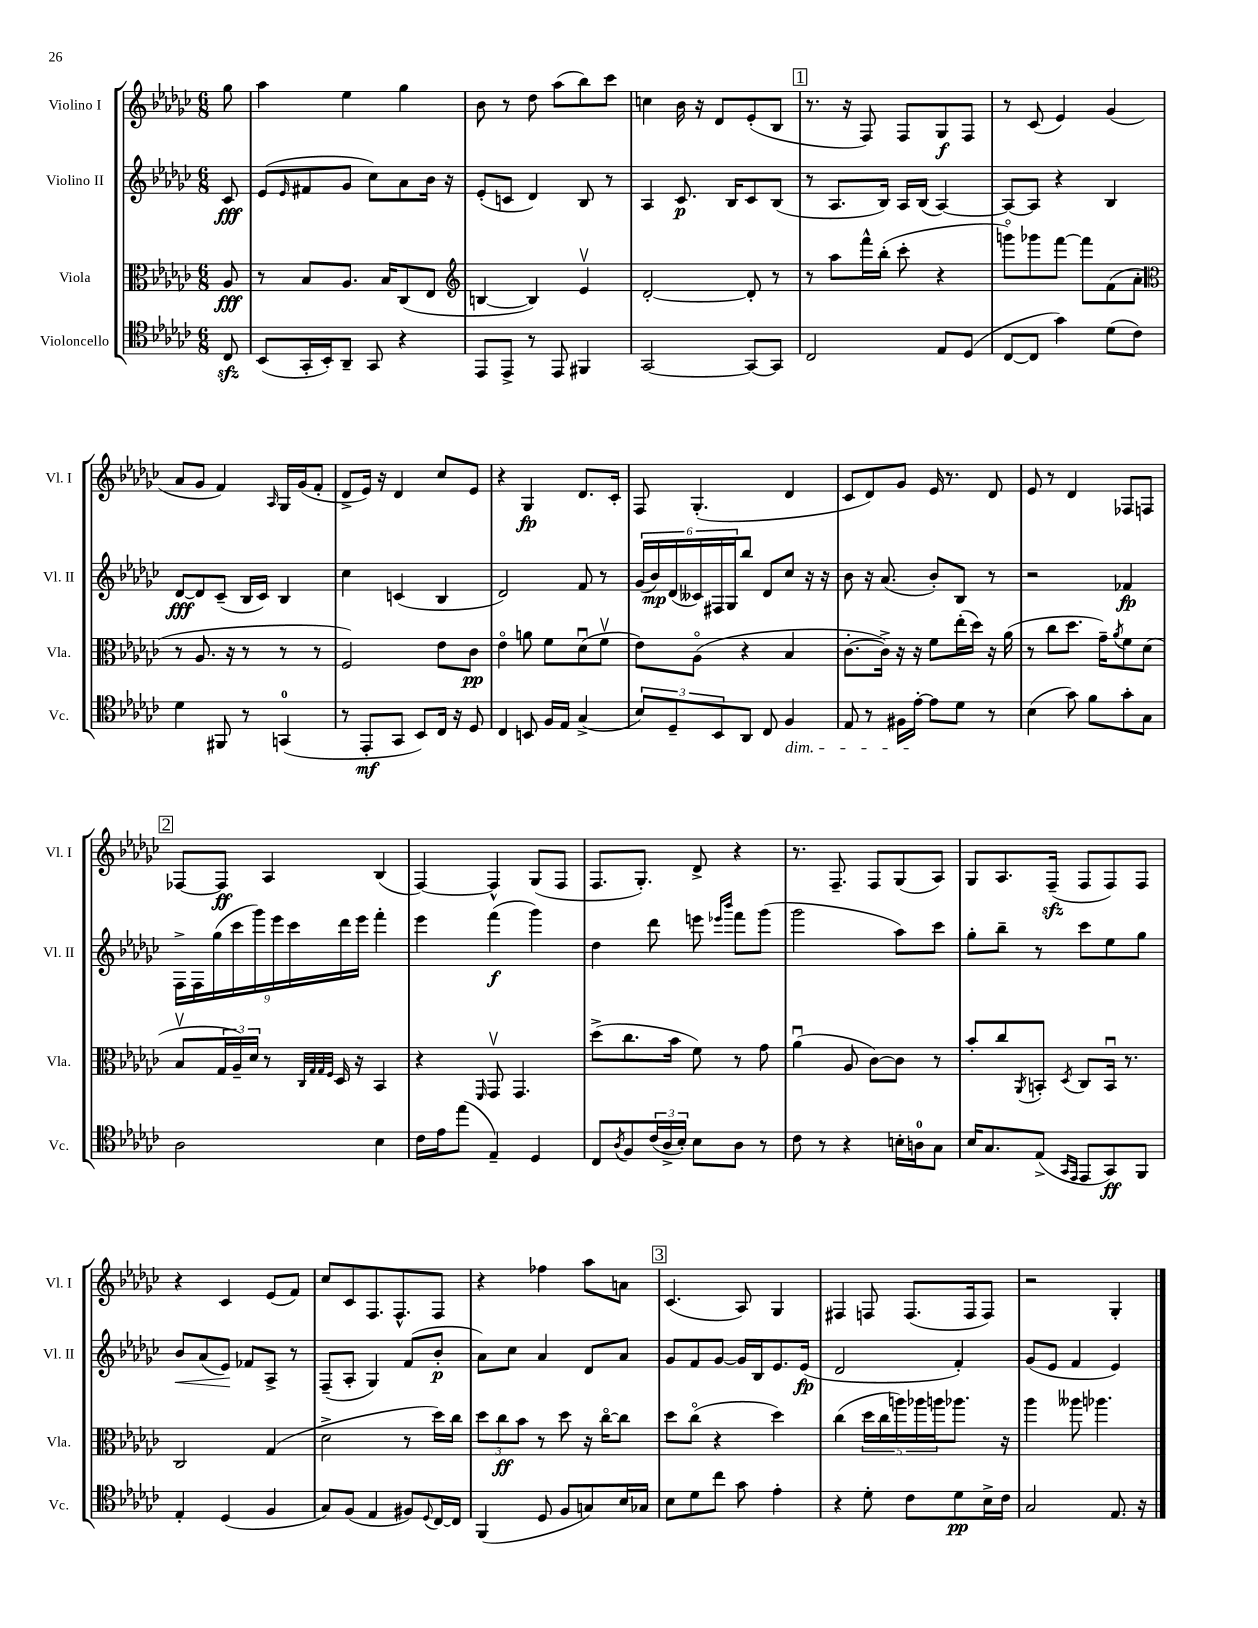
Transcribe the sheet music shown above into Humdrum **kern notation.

**kern	**dynam	**kern	**dynam	**kern	**dynam	**kern	**dynam
*part4	*part4	*part3	*part3	*part2	*part2	*part1	*part1
*staff4	*staff4	*staff3	*staff3	*staff2	*staff2	*staff1	*staff1
*I"Violoncello	*	*I"Viola	*	*I"Violino II	*	*I"Violino I	*
*I'Vc.	*	*I'Vla.	*	*I'Vl. II	*	*I'Vl. I	*
*clefC4	*	*clefC3	*	*clefG2	*	*clefG2	*
*k[b-e-a-d-g-c-]	*	*k[b-e-a-d-g-c-]	*	*k[b-e-a-d-g-c-]	*	*k[b-e-a-d-g-c-]	*
*M6/8	*	*M6/8	*	*M6/8	*	*M6/8	*
=	=	=	=	=	=	=	=
8C-zz/	.	8A-/	fff	8c-/	fff	8gg-\	.
=1	=1	=1	=1	=1	=1	=1	=1
(8BB-/L	.	8r	.	(8e-/L	.	4aa-\	.
.	.	.	.	16qqe-/	.	.	.
16GG-'/L	.	8B-/L	.	8f#X/	.	.	.
16BB-'/J)	.	.	.	.	.	.	.
8AA-~/J	.	8.A-/J	.	8g-/J	.	4ee-\	.
8GG-/	.	.	.	8cc-\L)	.	.	.
.	.	16B-/KL	.	.	.	.	.
4r	.	(8C-/	.	8a-\	.	4gg-\	.
.	.	8E-/J	.	16b-\Jk	.	.	.
.	.	.	.	16r	.	.	.
=2	=2	=2	=2	=2	=2	=2	=2
*	*	*clefG2	*	*	*	*	*
8EE-/L	.	[4Bn/	.	(8e-'/L	.	8b-\	.
8EE-^/J	.	.	.	8cn/J	.	8r	.
8r	.	4B/])	.	4d-/)	.	8dd-\	.
8EE-/	.	.	.	.	.	(8aa-\L	.
4FF#X/	.	4e-v/	.	8B-/	.	8bb-\)	.
.	.	.	.	8r	.	8ccc-\J	.
=3	=3	=3	=3	=3	=3	=3	=3
[2GG-/	.	[2d-'/	.	4A-/	.	4ccn\	.
.	.	.	.	8.c-/	p	16b-\	.
.	.	.	.	.	.	16r	.
.	.	.	.	.	.	8d-/L	.
.	.	.	.	16B-/KL	.	.	.
8GG-/L_	.	8d-'/]	.	8c-/	.	(8e-'/	.
8GG-/J]	.	8r	.	(8B-/J	.	8B-/J	.
!!LO:REH:place=s1:t=1
=4	=4	=4	=4	=4	=4	=4	=4
2C-/	.	8r	.	8r	.	8.r	.
.	.	8aa-\L	.	8.A-/L	.	.	.
.	.	.	.	.	.	16r	.
.	.	16fff^^\L	.	.	.	8F/)	.
.	.	(16bb-'\JJ	.	16B-/Jk)	.	.	.
.	.	8ccc-'\	.	16A-/LL	.	8F/L	.
.	.	.	.	(16B-/JJ	.	.	.
8E-/L	.	4r	.	[4A-/)	.	8G-/	f
(8D-/J	.	.	.	.	.	8F/J	.
=5	=5	=5	=5	=5	=5	=5	=5
[8C-/L	.	8gggn\L)	.	8A-/L_	.	8r	.
8C-/J]	.	8ggg-X\	.	8A-/J]	.	(8c-/	.
4g-\)	.	[8fff\J	.	4r	.	4e-/)	.
.	.	8fff\L]	.	.	.	.	.
(8d-\L	.	(8f\	.	4B-/	.	(4g-/	.
8c-\J)	.	8a-'\J	.	.	.	.	.
!!LO:LB:g=z
=6	=6	=6	=6	=6	=6	=6	=6
*	*	*clefC3	*	*	*	*	*
4d-\	.	8r	.	[8d-/L	fff	8a-/L	.
.	.	8.A-/	.	8d-/]	.	8g-/J	.
8FF#X/	.	.	.	(8c-~/J	.	4f/)	.
.	.	16r	.	.	.	.	.
8r	.	8r	.	16B-/LL	.	.	.
.	.	.	.	16c-/JJ)	.	.	.
.	.	.	.	.	.	16qqA-/	.
(4GGn/	.	8r	.	4B-/	.	16G-/LL	.
.	.	.	.	.	.	(16g-/J	.
.	.	8r	.	.	.	8f'/J	.
=7	=7	=7	=7	=7	=7	=7	=7
8r	.	2F/)	.	4cc-\	.	8d-^/L	.
8EE-'/L	mf	.	.	.	.	16e-/Jk)	.
.	.	.	.	.	.	16r	.
8GG-/J	.	.	.	(4cn/	.	4d-/	.
8BB-/L)	.	.	.	.	.	.	.
16C-/Jk	.	8e-\L	.	4B-/	.	8cc-/L	.
16r	.	.	.	.	.	.	.
8D-/	.	8c-\J	pp	.	.	8e-/J	.
=8	=8	=8	=8	=8	=8	=8	=8
4C-/	.	4e-\	.	2d-/)	.	4r	.
8BBn/	.	8an\	.	.	.	4G-/	fp
16F/LL	.	8f\L	.	.	.	.	.
16E-/JJ	.	.	.	.	.	.	.
(4G-^/	.	(8d-u\	.	8f/	.	8.d-/L	.
.	.	8fv\J	.	8r	.	.	.
.	.	.	.	.	.	16c-'/Jk	.
=9	=9	=9	=9	=9	=9	=9	=9
12B-/L)	.	8e-\L)	.	(24g-/LL	.	8F/	.
.	.	.	.	24b-/)	mp	.	.
12D-~/	.	.	.	(24d-/	.	.	.
.	.	(8A-\J	.	24c--X/)	.	(4.G-'/	.
12BB-/	.	.	.	24F#X/	.	.	.
.	.	.	.	24G-/J	.	.	.
8AA-/J	.	4r	.	8bb-/J	.	.	.
8C-/	.	.	.	8d-/L	.	.	.
!LO:TX:b:i:t=dim.	!	!	!	!	!	!	!
4F/	.	4B-/	.	8cc-/J	.	4d-/	.
.	.	.	.	16r	.	.	.
.	.	.	.	16r	.	.	.
=10	=10	=10	=10	=10	=10	=10	=10
8E-/	.	[8.c-'\L	.	8b-\	.	8c-/L	.
8r	.	.	.	16r	.	8d-/)	.
.	.	16c-^\Jk])	.	(8.a-/	.	.	.
16F#X\LL	.	16r	.	.	.	8g-/J	.
[16e-'\JJ	.	16r	.	.	.	.	.
8e-\L]	.	8f\L	.	8b-'/L)	.	16e-/	.
.	.	.	.	.	.	8.r	.
8d-\J	.	(16ee-'\L	.	8B-/J	.	.	.
.	.	16dd-\JJ)	.	.	.	.	.
8r	.	16r	.	8r	.	8d-/	.
.	.	(16a-\	.	.	.	.	.
=11	=11	=11	=11	=11	=11	=11	=11
(4B-\	.	8r	.	2r	.	8e-/	.
.	.	8cc-\L	.	.	.	8r	.
8g-\)	.	8.dd-\J	.	.	.	4d-/	.
8f\L	.	.	.	.	.	.	.
.	.	16g-~\KL)	.	.	.	.	.
.	.	8qa-/	.	.	.	.	.
8g-'\	.	8f\	.	4f-X/	fp	8F-X/L	.
8G-\J	.	(8d-\J	.	.	.	8Fn/J	.
!!LO:LB:g=z
!!LO:REH:place=s1:t=2
=12	=12	=12	=12	=12	=12	=12	=12
2A-\	.	8B-v/L	.	18F^\LL	.	[8F-X/L	.
.	.	.	.	18F\	.	.	.
.	.	.	.	(18gg-\	.	.	.
.	.	24G-/L	.	.	.	8F-/J]	ff
.	.	24A-~/)	.	18ccc-\	.	.	.
.	.	24d-/JJ	.	.	.	.	.
.	.	.	.	18ggg-\)	.	.	.
.	.	8r	.	.	.	4A-/	.
.	.	.	.	18eee-\	.	.	.
.	.	.	.	18ccc-\	.	.	.
.	.	32qqC-/LLL	.	.	.	.	.
.	.	32qqG-/	.	.	.	.	.
.	.	32qqG-/	.	.	.	.	.
.	.	32qqF/JJJ	.	.	.	.	.
.	.	16D-/	.	.	.	.	.
.	.	.	.	18ddd-\	.	.	.
.	.	16r	.	.	.	.	.
.	.	.	.	18eee-\JJ	.	.	.
4B-\	.	4BB-/	.	4fff'\	.	(4B-/	.
=13	=13	=13	=13	=13	=13	=13	=13
16c-\LL	.	4r	.	4eee-\	.	[4F/)	.
16e-\J	.	.	.	.	.	.	.
(8ee-\J	.	.	.	.	.	.	.
.	.	16qqFF/	.	.	.	.	.
4E-~/)	.	8GG-v/	.	(4fff\	f	4F^^/]	.
.	.	4.GG-/	.	.	.	.	.
4D-/	.	.	.	4ggg-\)	.	(8G-/L	.
.	.	.	.	.	.	8F/J	.
=14	=14	=14	=14	=14	=14	=14	=14
8C-/L	.	(8dd-^\L	.	4dd-\	.	8.F/L	.
8qA-/	.	.	.	.	.	.	.
8F/	.	8.cc-\	.	.	.	.	.
.	.	.	.	.	.	8.G-'/J)	.
(24c-/L	.	.	.	8ddd-\	.	.	.
24A-^/	.	.	.	.	.	.	.
.	.	16b-\Jk	.	.	.	.	.
24B-'/JJ)	.	.	.	.	.	.	.
8B-\L	.	8f\)	.	8eeen\	.	8d-^/	.
.	.	.	.	16qqeee-X/LL	.	.	.
.	.	.	.	16qqbbb-/JJ	.	.	.
8A-\J	.	8r	.	8fff\L	.	4r	.
8r	.	8g-\	.	(8ggg-\J	.	.	.
=15	=15	=15	=15	=15	=15	=15	=15
8c-\	.	(4a-u\	.	2ggg-\	.	8.r	.
8r	.	.	.	.	.	.	.
.	.	.	.	.	.	8.F~/	.
4r	.	8A-/	.	.	.	.	.
.	.	[8c-\L)	.	.	.	8F/L	.
16Bn'\LL	.	8c-\J]	.	8aa-\L)	.	(8G-/	.
16An\J	.	.	.	.	.	.	.
8G-\J	.	8r	.	8ccc-\J	.	8A-/J)	.
=16	=16	=16	=16	=16	=16	=16	=16
16B-/KL	.	8b-'/L	.	8gg-'\L	.	8G-/L	.
8.G-/	.	.	.	.	.	.	.
.	.	8cc-/	.	8bb-~\J	.	8.A-/	.
.	.	8qAA-/	.	.	.	.	.
(8E-^/J	.	8BBn'/J	.	8r	.	.	.
.	.	.	.	.	.	(16Fzz~/Jk	.
16qqGG-/LL	.	.	.	.	.	.	.
16qqEE-/JJ	.	8qD-/	.	.	.	.	.
8EE-/L	.	8C-/L	.	8ccc-\L	.	8F/L	.
8GG-/)	ff	16BBu/Jk	.	8ee-\	.	8F/)	.
.	.	8.r	.	.	.	.	.
8FF/J	.	.	.	8gg-\J	.	8F/J	.
!!LO:LB:g=z
=17	=17	=17	=17	=17	=17	=17	=17
!	!	!	!	!	!LO:HP:b	!	!
4E-'/	.	2C-/	.	8b-/L	<	4r	.
.	.	.	.	(8a-/	.	.	.
(4D-/	.	.	.	8e-/J)	.	4c-/	.
.	.	.	.	8f-X/L	[	.	.
4F/	.	(4G-/	.	8A-^/J	.	(8e-/L	.
.	.	.	.	8r	.	8f/J)	.
=18	=18	=18	=18	=18	=18	=18	=18
8G-/L)	.	2d-^\	.	(8F~/L	.	8cc-/L	.
(8F/J	.	.	.	8A-'/J	.	8c-/	.
4E-/	.	.	.	4G-/)	.	8.F/	.
.	.	.	.	.	.	8.F^^/	.
8F#X/L)	.	8r	.	(8f/L	.	.	.
8qqD-/	.	.	.	.	.	.	.
[16C-/L	.	16dd-\LL)	.	8b-'/J	p	8F/J	.
16C-/JJ]	.	16cc-\JJ	.	.	.	.	.
=19	=19	=19	=19	=19	=19	=19	=19
(4FF/	.	12dd-\L	.	8a-\L)	.	4r	.
.	.	12cc-\	ff	.	.	.	.
.	.	.	.	8cc-\J	.	.	.
.	.	12b-\J	.	.	.	.	.
8D-/	.	8r	.	4a-/	.	4ff-X\	.
8F/L	.	8dd-\	.	.	.	.	.
8Gn/)	.	16r	.	8d-/L	.	8aa-\L	.
.	.	[16cc-\KL	.	.	.	.	.
16B-/L	.	8cc-\J]	.	8a-/J	.	8an\J	.
16G-X/JJ	.	.	.	.	.	.	.
!!LO:REH:place=s1:t=3
=20	=20	=20	=20	=20	=20	=20	=20
8B-\L	.	8dd-\L	.	8g-/L	.	(4.c-/	.
8d-\	.	(8cc-\J	.	8f/	.	.	.
8cc-\J	.	4r	.	[8g-/J	.	.	.
8g-\	.	.	.	16g-/LL]	.	8A-/)	.
.	.	.	.	16B-/J	.	.	.
4e-'\	.	4dd-\)	.	8.e-/	.	4G-/	.
.	.	.	.	(16e-/Jk	fp	.	.
=21	=21	=21	=21	=21	=21	=21	=21
4r	.	(4cc-\	.	2d-/	.	4F#X/	.
8d-'\	.	20dd-\LL	.	.	.	8Fn/	.
.	.	20cc-\	.	.	.	.	.
.	.	20aan\)	.	.	.	.	.
8c-\L	.	.	.	.	.	(8.F/L	.
.	.	20aa-X\	.	.	.	.	.
.	.	20aan\J	.	.	.	.	.
8d-\	pp	8.aa-X\J	.	4f'/)	.	.	.
.	.	.	.	.	.	16F/k	.
16B-^\L	.	.	.	.	.	8F/J)	.
16c-\JJ	.	16r	.	.	.	.	.
=22	=22	=22	=22	=22	=22	=22	=22
2G-/	.	4aa-\	.	(8g-/L	.	2r	.
.	.	.	.	8e-/J	.	.	.
.	.	8aa--X\	.	4f/	.	.	.
.	.	4.aa-X\	.	.	.	.	.
8.E-/	.	.	.	4e-/)	.	4G-'/	.
16r	.	.	.	.	.	.	.
==	==	==	==	==	==	==	==
*-	*-	*-	*-	*-	*-	*-	*-
